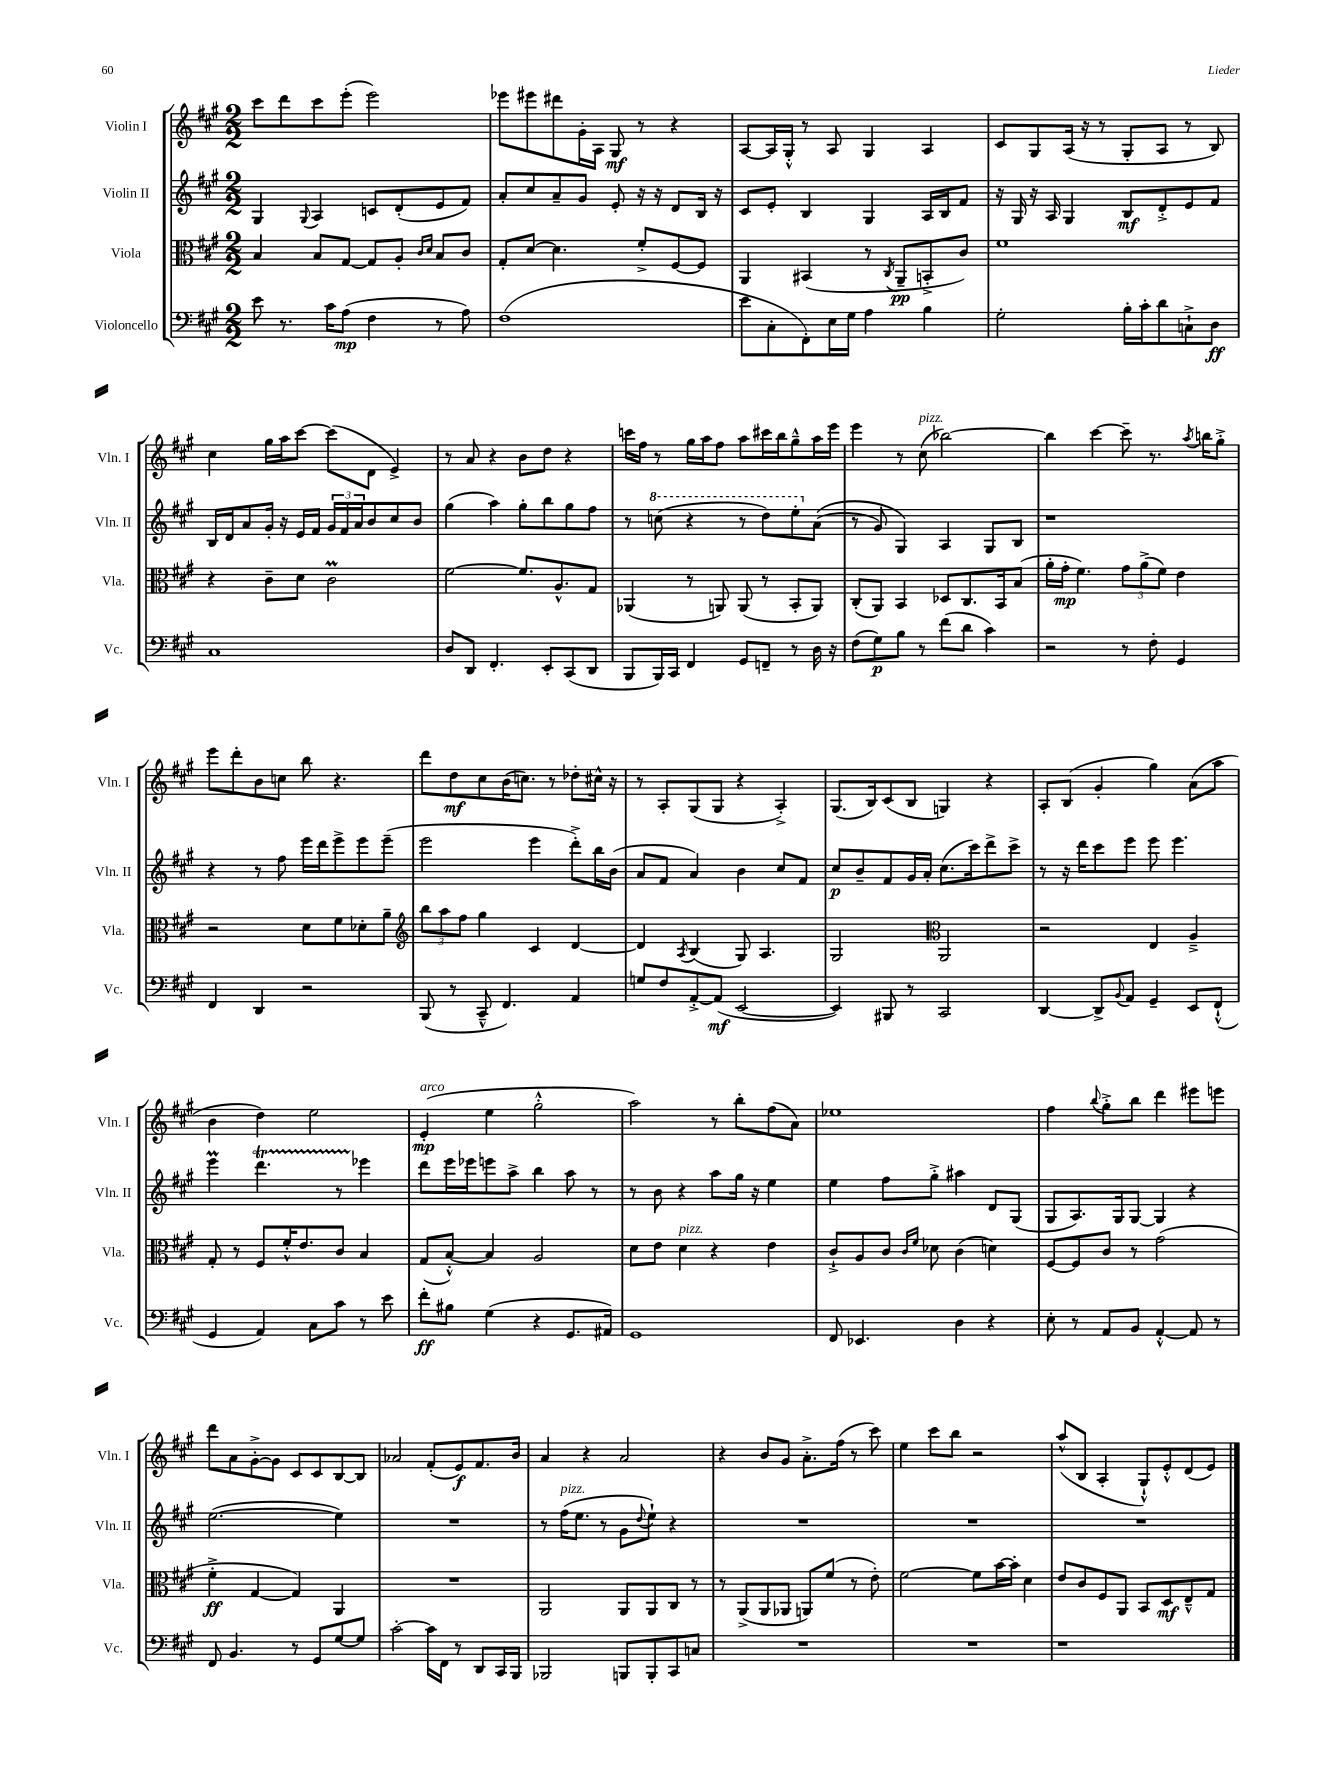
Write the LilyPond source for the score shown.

<<
\new StaffGroup <<
\new Staff = "s0" \with { instrumentName = "Violin I" shortInstrumentName = "Vln. I" } {
    \clef treble \key a \major \numericTimeSignature \time 2/2
    cis'''8 d'''8 cis'''8 e'''8-.( e'''2) |
    ees'''8 eis'''8 dis'''8 gis'16-. a16 gis8\mf r8 r4 |
    a8~ a16 gis16-.-^ r8 a8 gis4 a4 |
    cis'8 gis8 a16( r16 r8 gis8-. a8 r8 b8) |
    cis''4 gis''16 a''16 cis'''8~ cis'''8( d'8 e'4->) |
    r8 a'8 r4 b'8 d''8 r4 |
    c'''16 fis''16 r8 gis''16 a''16 fis''8 a''8 cis'''16 b''16 gis''8---^ a''16 e'''16 |
    e'''4 r8 cis''8^\markup { \italic "pizz." }( bes''2~) |
    bes''4 cis'''4~ cis'''8-- r8. \acciaccatura { a''8 } b''16 gis''8-.-> |
    e'''8 d'''8-. b'8 c''8 b''8 r4. |
    d'''8 d''8\mf cis''8 b'16( c''8.) r8 des''8-. cis''16-^ r16 |
    r8 a8-. gis8( gis8 r4 a4-.->) |
    gis8.( b16) cis'8( b8 g4) r4 |
    a8-. b8( gis'4-. gis''4) a'8( a''8 |
    b'4 d''4) e''2 |
    e'4-.\mp^\markup { \italic "arco" }( e''4 gis''2-.-^ |
    a''2) r8 b''8-. fis''8( a'8) |
    ees''1 |
    fis''4 \appoggiatura { b''8 } gis''8-.-> b''8 d'''4 eis'''8 e'''8 |
    d'''8 a'8 gis'8~-.-> gis'8 cis'8 cis'8 b8~ b8 |
    aes'2 fis'8-.( e'8\f) fis'8. b'16 |
    a'4 r4 a'2 |
    r4 b'8 gis'8 a'8.-.-> fis''16( r8 cis'''8) |
    e''4 cis'''8 b''8 r2 |
    a''8-^( b8 a4-. gis8-!-^) e'8-.-^ d'8( e'8) \bar "|." |
}
\new Staff = "s1" \with { instrumentName = "Violin II" shortInstrumentName = "Vln. II" } {
    \clef treble \key a \major \numericTimeSignature \time 2/2
    gis4 \appoggiatura { gis8 } a4 c'8 d'8-.( e'8 fis'8) |
    a'8-. cis''8 a'8-- gis'8 e'8-. r16 r16 d'8 b16 r16 |
    cis'8 e'8-. b4 gis4 a16 b16 fis'8 |
    r16 gis16 r16 a16 gis4 b8\mf d'8-.-> e'8 fis'8 |
    b16 d'16 a'8 gis'16-. r16 e'16 fis'16 \tuplet 3/2 { gis'16 fis'16 a'16 } b'8 cis''8 b'8 |
    gis''4( a''4) gis''8-. b''8 gis''8 fis''8 |
    r8 \ottava #1 c'''8( r4 r8 d'''8) e'''8-. \ottava #0 a'8(\( |
    r8 gis'8) gis4\) a4 gis8 b8 |
    r1 |
    r4 r8 fis''8 e'''16 d'''16 e'''8-> e'''8 e'''8--( |
    e'''2 e'''4 d'''8-.->) b''16 b'16( |
    a'8 fis'8 a'4) b'4 cis''8 fis'8 |
    cis''8\p b'8-- fis'8 gis'16 a'16-. cis''8.( cis'''16) d'''8-> cis'''8-> |
    r8 r16 d'''16 cis'''8 e'''8 e'''8 e'''4. |
    e'''4\prall d'''4.\startTrillSpan r8 ees'''4\stopTrillSpan |
    d'''8 e'''16 ees'''16 e'''8 a''8-> b''4 a''8 r8 |
    r8 b'8 r4 a''8 gis''16 r16 e''4 |
    e''4 fis''8 gis''8-.-> ais''4 d'8 gis8( |
    gis8 a8.) gis16 gis8~ gis4 r4 |
    e''2.~( e''4) |
    R1 |
    r8 fis''16^\markup { \italic "pizz." }( e''8. r8 gis'8 \appoggiatura { d''8 } e''8-!) r4 |
    R1 |
    R1 |
    R1 \bar "|." |
}
\new Staff = "s2" \with { instrumentName = "Viola" shortInstrumentName = "Vla." } {
    \clef alto \key a \major \numericTimeSignature \time 2/2
    b4 b8 gis8~ gis8 a8-. \grace { cis'16 d'16 } b8 cis'8 |
    gis8-. d'8~ d'4. fis'8-.-> fis8~ fis8 |
    a,4 bis,4( r8 \acciaccatura { cis8 } a,8--\pp b,8-.-> cis'8) |
    fis'1 |
    r4 cis'8-- d'8 cis'2\prall |
    fis'2~ fis'8. a8.-^ gis8 |
    aes,4( r8 a,8) a,8( r8 b,8-. a,8) |
    cis8-.( a,8) b,4 des8 cis8. b,16 b8( |
    a'16-. gis'16-.\mp fis'4.) \tuplet 3/2 { gis'8 a'8->( fis'8) } e'4 |
    r2 d'8 fis'8 des'8-. a'8-- |
    \clef treble \tuplet 3/2 { b''8 a''8 fis''8 } gis''4 cis'4 d'4~ |
    d'4 \acciaccatura { a8 } b4( gis8) a4. |
    gis2 \clef alto a,2 |
    r2 e4 a4---> |
    gis8-. r8 fis8 fis'16-.-^ e'8. cis'8 b4 |
    gis8( b8~-.-^) b4 a2 |
    d'8 e'8 d'4^\markup { \italic "pizz." } r4 e'4 |
    cis'8-!-> a8 cis'8 \grace { cis'16 fis'16 } des'8 cis'4( d'4) |
    fis8~ fis8 cis'8 r8 gis'2( |
    fis'4-.->\ff gis4~ gis4) a,4 |
    R1 |
    a,2 a,8 a,8 cis8 r8 |
    r8 a,8->( a,8 aes,8 a,8) fis'8( r8 e'8-.) |
    fis'2~ fis'8 b'16~ b'16-. d'4 |
    e'8 cis'8 fis8 a,8 b,8 d8\mf e8---^ gis8 \bar "|." |
}
\new Staff = "s3" \with { instrumentName = "Violoncello" shortInstrumentName = "Vc." } {
    \clef bass \key a \major \numericTimeSignature \time 2/2
    e'8 r8. cis'16 a8\mp( fis4 r8 a8) |
    fis1( |
    e'8 cis8-. fis,8-.) e16 gis16 a4 b4 |
    gis2-. b16-. cis'16-. d'8 c8-!-> d8\ff |
    cis1 |
    d8 d,8 fis,4.-. e,8-. cis,8( d,8 |
    b,,8 b,,16) cis,16 fis,4 gis,8 f,8-- r8 d16 r16 |
    fis8( gis8\p) b8 r8 fis'8( d'8 cis'4) |
    r2 r8 fis8-. gis,4 |
    fis,4 d,4 r2 |
    b,,8( r8 cis,8---^ fis,4.) a,4 |
    g8 fis8 a,8~-.-> a,8\mf( e,2~ |
    e,4) bis,,8 r8 cis,2 |
    d,4~ d,8-> \appoggiatura { b,8 } a,8 gis,4-- e,8 fis,8-!-^( |
    gis,4 a,4) cis8 cis'8 r8 e'8 |
    fis'8-.\ff bis8 gis4( r4 gis,8. ais,16) |
    gis,1 |
    fis,8 ees,4. d4 r4 |
    e8-. r8 a,8 b,8 a,4~-.-^ a,8 r8 |
    fis,8 b,4. r8 gis,8 gis8~ gis8 |
    cis'2~-. cis'16 fis,16 r8 d,8 cis,16 b,,16 |
    bes,,2 b,,8 b,,8-. cis,8 c8 |
    R1 |
    R1 |
    r1 \bar "|." |
}
>>
>>
\layout { \context { \Score \remove "Bar_number_engraver" } }
